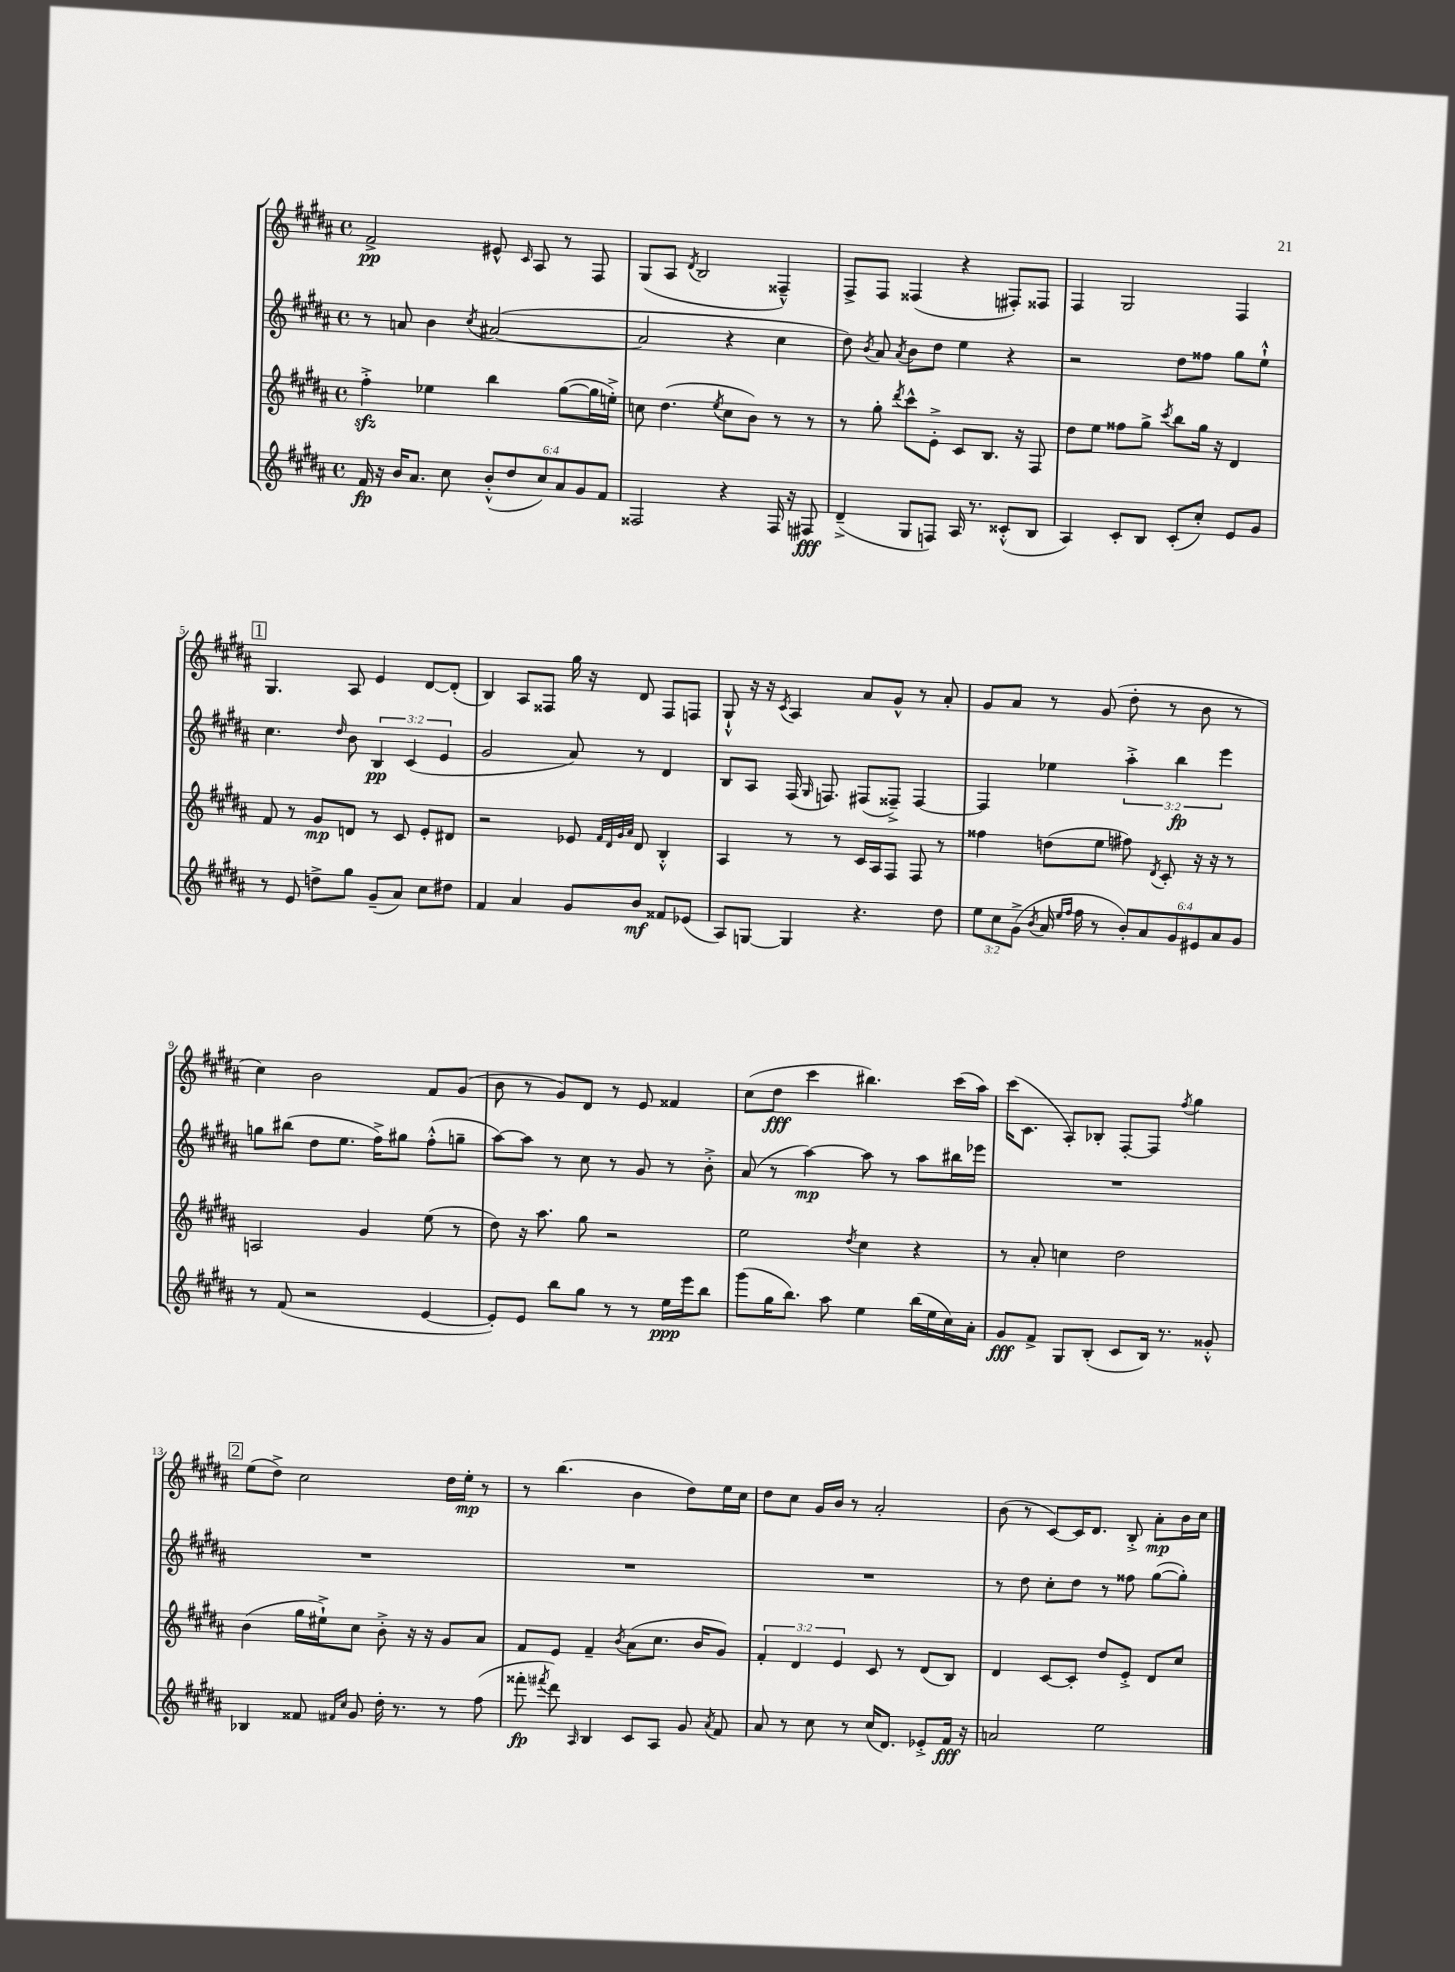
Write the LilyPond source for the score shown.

<<
\new StaffGroup <<
\new Staff = "s0" {
    \clef treble \key b \major \defaultTimeSignature \time 4/4
    \autoBeamOff fis'2->\pp eis'8-^ \grace { cis'16 } ais8 r8 fis8 |
    gis8[( ais8] \acciaccatura { dis'8 } b2 fisis4---^) |
    fis8[-> fis8] fisis4( r4 fis8[-.) fisis8] |
    fis4 gis2 fis4 |
    \mark \markup { \box "1" } gis4. ais8 e'4 dis'8[~ dis'8]-.( |
    b4) ais8[ fisis8] gis''16 r16 dis'8 fisis8[ f8] |
    gis8-!-^ r16 r16 \acciaccatura { cis'8 } ais4 ais'8[ gis'8]-^ r8 ais'8-. |
    gis'8[ ais'8] r8 gis'8( dis''8-. r8 b'8 r8 |
    cis''4) b'2 fis'8[ gis'8]( |
    b'8 r8 gis'8[) dis'8] r8 e'8 fisis'4 |
    cis''8[( dis''8]\fff cis'''4 bis''4.) cis'''16[( ais''16]) |
    cis'''16[( cis'8.] ais8[-.) bes8]-. fis8[~-. fis8] \acciaccatura { fis''8 } gis''4 |
    \mark \markup { \box "2" } e''8[( dis''8]->) cis''2 dis''16[ e''16]-.\mp r8 |
    r8 b''4.( b'4 dis''8[) e''16 cis''16] |
    dis''8[ cis''8] gis'16[ b'16] r8 ais'2-. |
    b'8( r8 cis'8[~) cis'16 dis'8.] b8-.-> ais'8[-.\mp b'16 cis''16] \bar "|." |
}
\new Staff = "s1" {
    \clef treble \key b \major \defaultTimeSignature \time 4/4 \override Staff.TupletNumber.text = #tuplet-number::calc-fraction-text
    \autoBeamOff r8 a'8 b'4 \acciaccatura { cis''8 } ais'2~( |
    ais'2 r4 cis''4 |
    dis''8) \acciaccatura { b'8 } ais'8 \acciaccatura { ais'8 } b'8[ dis''8] e''4 r4 |
    r2 dis''8[ fisis''8] gis''8[ e''8]-!-^ |
    \mark \markup { \box "1" } cis''4. \grace { dis''16 } b'8 \tuplet 3/2 { b4\pp cis'4( e'4 } |
    gis'2 ais'8) r8 dis'4 |
    b8[ ais8] fis16( \grace { gis16 } f8.) fis8[( fisis8]--->) fisis4~ |
    fisis4 ees''4 \tuplet 3/2 { ais''4-.-> b''4\fp e'''4 } |
    g''8[ bis''8]( dis''8[ e''8.] fis''16[->) gis''8] fis''8[-.-^( g''8]-- |
    ais''8[~) ais''8] r8 cis''8 r8 gis'8 r8 b'8-.-> |
    ais'8( r8 ais''4~\mp) ais''8 r8 ais''8[ bis''16 ees'''16] |
    R1 |
    \mark \markup { \box "2" } R1 |
    R1 |
    R1 |
    r8 dis''8 cis''8[-. dis''8] r8 fisis''8 gis''8[~( gis''8]-.) \bar "|." |
}
\new Staff = "s2" {
    \clef treble \key b \major \defaultTimeSignature \time 4/4 \override Staff.TupletNumber.text = #tuplet-number::calc-fraction-text
    \autoBeamOff fis''4-.->\sfz ees''4 b''4 gis''8[~( gis''16 e''16]-.->) |
    c''8 dis''4.( \acciaccatura { e''8 } c''8[ b'8]) r8 r8 |
    r8 gis''8-. \acciaccatura { dis'''8 } cis'''8[-^ e'8]-.-> cis'8[ b8.] r16 fis8 |
    dis''8[ e''8] fisis''8[ gis''8]-> \acciaccatura { cis'''8 } b''8[ gis''16] r16 dis'4 |
    \mark \markup { \box "1" } fis'8 r8 gis'8[\mp d'8] r8 cis'8 e'8[-. dis'8] |
    r2 ees'8 \grace { fis'32[ dis'32 gis'32 ais'32] } dis'8 b4-.-^ |
    ais4 r8 r8 cis'16[ ais16 fis8] fis8 r8 |
    fisis''4 d''8[( e''8] fis''8) \acciaccatura { dis'8 } cis'8-. r16 r16 r8 |
    a2 gis'4 e''8( r8 |
    dis''8) r16 ais''8. gis''8 r2 |
    e''2 \acciaccatura { dis''8 } cis''4 r4 |
    r8 ais'8-. c''4 dis''2 |
    \mark \markup { \box "2" } b'4( gis''16[ eis''16-!->) cis''8] b'8-.-> r16 r16 gis'8[ ais'8] |
    fis'8[ e'8] fis'4-- \acciaccatura { b'8 } ais'8[( cis''8.] b'16[ gis'8]) |
    \tuplet 3/2 { fis'4-. dis'4 e'4 } cis'8 r8 dis'8[( b8]) |
    dis'4 cis'8[~ cis'8]-. dis''8[ e'8]-.-> dis'8[ cis''8] \bar "|." |
}
\new Staff = "s3" {
    \clef treble \key b \major \defaultTimeSignature \time 4/4 \override Staff.TupletNumber.text = #tuplet-number::calc-fraction-text
    \autoBeamOff fis'16\fp r16 b'16[ ais'8.] cis''8 \tuplet 6/4 { b'8[-.-^( dis''8 cis''8) ais'8 gis'8 fis'8] } |
    fisis2 r4 fisis16 r16 fis8\fff |
    dis'4--->( gis8[ f8]) ais16 r8. cisis'8[-.-^( b8] |
    ais4) cis'8[-. b8] cis'8[-.( cis''8]-.) e'8[ gis'8] |
    \mark \markup { \box "1" } r8 e'8 d''8[-> gis''8] gis'8[--( ais'8]) cis''8[ dis''8] |
    fis'4 ais'4 gis'8[ b'8]\mf fisis'8[ ees'8]( |
    ais8[) g8]~ g4 r4. dis''8 |
    \tuplet 3/2 { e''8[ cis''8 gis'8]->( } \acciaccatura { b'8 } ais'16 \grace { e''16[ fis''16] } fis''16 r8 \tuplet 6/4 { b'8[-.) ais'8 gis'8 eis'8 ais'8 gis'8] } |
    r8 fis'8( r2 e'4~ |
    e'8[-.) e'8] b''8[ gis''8] r8 r8 e''16[\ppp e'''16 b''8] |
    gis'''8[( gis''16 b''8.]) ais''8 e''4 b''16[( e''16 cis''16) ais'16]-. |
    gis'8[\fff fis'8]-> gis8[ b8]-.( cis'8[ b16]) r8. gisis'8-.-^ |
    \mark \markup { \box "2" } bes4 fisis'8 \grace { fis'16[ cis''16] } gis'8 dis''16-. r8. r8 fis''8( |
    fisis'''8-.\fp \acciaccatura { fis'''8 } dis'''8) \grace { ais16 } b4 cis'8[ ais8] gis'8 \acciaccatura { ais'8 } fis'8 |
    ais'8 r8 cis''8 r8 cis''16[( dis'8.]) ees'8[-.-> fis'16]\fff r16 |
    a'2 e''2 \bar "|." |
}
>>
>>
